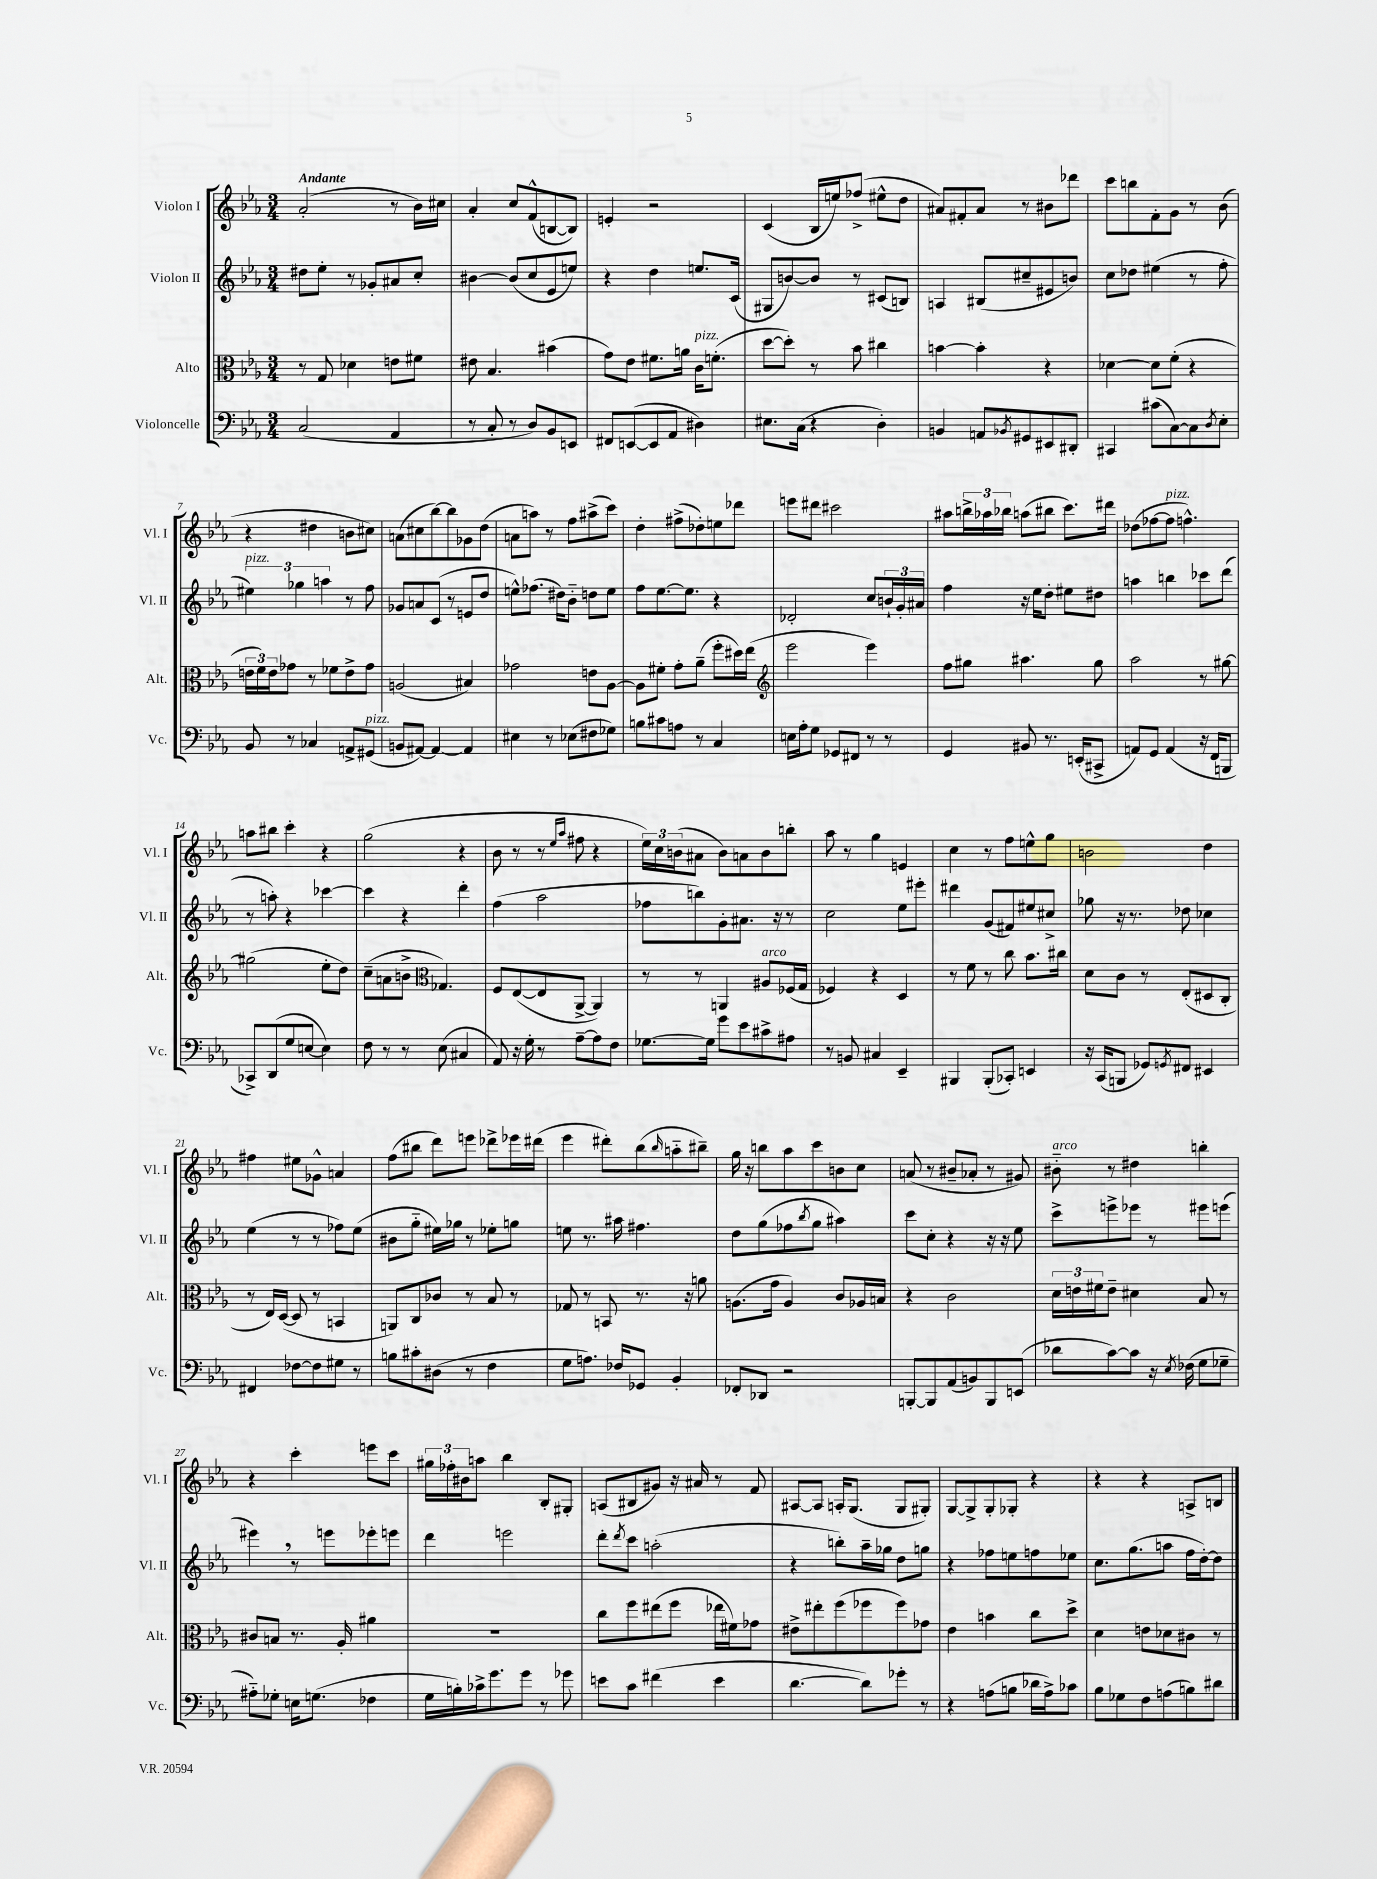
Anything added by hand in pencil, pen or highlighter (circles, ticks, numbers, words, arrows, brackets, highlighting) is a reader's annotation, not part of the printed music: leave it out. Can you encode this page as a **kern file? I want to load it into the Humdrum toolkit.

**kern	**kern	**kern	**kern
*staff4	*staff3	*staff2	*staff1
*clefF4	*clefC3	*clefG2	*clefG2
*k[b-e-a-]	*k[b-e-a-]	*k[b-e-a-]	*k[b-e-a-]
*M3/4	*M3/4	*M3/4	*M3/4
(2C	8r	8dd#	(2a-'
.	8G	8ee-'	.
.	4d-	8r	.
.	.	8g-'	.
4AA-	8e	8a#	8r
.	8f#	8cc'	16b-)
.	.	.	16cc#
=	=	=	=
8r	8e#	[4b#	4a-'
8C'	4.B-	.	.
8r	.	(8b#]	8cc
8D)	.	8cc	(8f^^
8BB-	(4b#	8e-	[8B
8EE	.	8ee)	8B])
=	=	=	=
8FF#	8g)	4r	4e'
([8EE	8e-	.	.
8EE]	8.f#	4dd	2r
8AA-	.	.	.
.	16a	.	.
4D#)	16c	8.ee	.
.	(8.f'	.	.
.	.	(16c	.
=	=	=	=
8.E#	[8dd	8G#	(4c
.	8dd'])	[8b)	.
(16C	.	.	.
4r	8r	8b]	16B-
.	.	.	16ee)
.	8b-	8r	(8ff-^
4D')	4cc#	(8c#	8ee#^^
.	.	8B)	8dd
=	=	=	=
4BB	[4b	4A	8a#)
.	.	.	8f#'
8AA	4b']	(8B#	8a#
8qBB-	.	.	.
8GG#	.	8cc#~	8r
8EE#	4r	8e#	8b#
8DD#'	.	8b)	8ddd-
=	=	=	=
4CC#	[4d-	8cc	8ccc
.	.	8dd-	8bb
(8c#	8d-]	(4ee#	8f'
[8C)	(8f'	.	8g
8C]	4r	8r	8r
8qD	.	.	.
8E-'	.	8ff'	(8b-
=	=	=	=
8BB-	24e	6ee#)	4r
.	24f)	.	.
.	24e	.	.
8r	8g-	.	.
.	.	6gg-	.
4C-	8r	.	4dd#
.	.	6aa	.
.	8f-	.	.
8AA^	8e^	8r	8b
(8GG#	8g-	8ff	8cc#)
=	=	=	=
8BB	(2A	8g-	(8a
[8AA#)	.	8a	8cc#
4AA#_	.	(8c	[8bb-)
.	.	8r	8bb-]
4AA#]	4B#)	8e	8g-
.	.	8dd	(8dd
=	=	=	=
4E#	2g-	8ee^^)	8a
.	.	(8.ff-	8aa)
8r	.	.	8r
.	.	16dd#)	.
(8E-	.	8b-'~	8ff
8F#	8e	8dd	(8aa#^
8G-)	[8A-	8ee	8ccc)
=	=	=	=
8B	8A-]	8ff	4dd'
8c#	8f#'	[8.ee-	.
8A	8g'	.	(8ff#^
.	.	8.ee-]	.
8r	(8a-~	.	8dd-')
4C	8ff'	4r	8ee
.	16dd#)	.	8ddd-
.	(16ee-	.	.
=	=	=	=
*	*clefG2	*	*
16E	2eee-	2d-'	8eee
16A-'	.	.	.
8G	.	.	8ddd#
8GG-	.	.	2ccc#
8FF#	.	.	.
8r	4eee-)	8cc	.
8r	.	24b`	.
.	.	24g'	.
.	.	24a#	.
=	=	=	=
4GG	8ff	4ff	8aa#
.	8gg#	.	24bb^
.	.	.	24aa-
.	.	.	24bb-
8BB#	4.aa#	16r	(8aa
.	.	16ee-	.
8.r	.	8dd'	8bb#
.	.	8ee#	8.ccc)
(16EE'	.	.	.
8CC#^	8gg#	8dd#	.
.	.	.	16ddd#
=	=	=	=
8AA)	2aa-	4aa	(8dd-
8GG	.	.	[8ff-
(4AA	.	4bb	8ff-]
.	.	.	4.ff^^)
16r	8r	8ccc-	.
16FF	.	.	.
8BBB	[8gg#	(8ddd	.
=	=	=	=
8CC-^)	(2gg#]	8r	8aa
(8DD	.	8aa')	8bb#
8G	.	4r	4ccc'
[8E	.	.	.
4E])	8ee-'	[4ccc-	4r
.	8dd)	.	.
=	=	=	=
8F	(8cc~	4ccc-]	(2gg
8r	8a	.	.
8r	8b^	4r	.
*	*clefC3	*	*
(8E-	4.G-)	.	.
4C#	.	4ddd'	4r
=	=	=	=
8AA-)	8F	(4ff	8b-
16r	([8E-	.	8r
16G'	.	.	.
8r	8E-]	2aa-	8r
.	.	.	16qqee-
.	.	.	16qqaa-
[8A-~	[8AA-^	.	8ff#
8A-]	4AA-])	.	4r
8F	.	.	.
=	=	=	=
[8.G-	8r	8ff-	24ee-)
.	.	.	24cc
.	.	.	(24b
.	8r	8bb)	8a#
16G-]	.	.	.
8g	4AA	8g'	8b)
8e-	.	8.a#	8a
8c#^	8A#	.	8b
.	.	16r	.
8A#	(16F-	8r	8bb'
.	16G	.	.
=	=	=	=
8r	4F-)	2cc	8aa-
8BB	.	.	8r
4C#	4r	.	4gg
4EE-~	4D	8ee-	4e
.	.	8eee#'	.
=	=	=	=
4BBB#	8r	4ddd#	4cc
.	8f	.	.
(8BBB#'	8r	(8g	8r
8CC-')	8cc	8f#)	8ff
4EE	8.b-	8ee#	8ee^^
.	.	8cc#^	8gg
.	16cc#	.	.
=	=	=	=
16r	8d	8gg-	2b
(16CC	.	.	.
8BBB	8c	16r	.
.	.	8.r	.
8GG-)	8r	.	.
8qGG	.	.	.
8FF#	(8E-'	8dd-	.
4EE#	8D#	4cc-	4dd
.	8C'	.	.
=	=	=	=
4FF#	8r	(4ee-	4ff#
.	16E-)	.	.
.	([16D	.	.
[8F-	8D]	8r	8ee#
8F-]	8r	8r	8g-^^
8G#	4BB	8ff-)	4a
8r	.	(8ee-	.
=	=	=	=
8B	8AA)	8b#	(8ff
8c#'	8C	8gg'~	8bb#
(8D#	8c-	16ee#)	8ddd)
.	.	16gg-	.
8r	8r	8r	8eee
4F	8B-	8ee-'	8ddd-^
.	8r	8gg	16eee-
.	.	.	(16ddd#
=	=	=	=
8G	8G-	8ee	4eee-
8.A)	8r	8.r	.
.	8BB	.	8ddd#')
16F-	.	16aa#	.
8GG-	8.r	4.ff#	(8bb-
.	.	.	16qqbb-
4BB-'	.	.	8aa'~
.	16r	.	.
.	8a	.	8bb#~)
=	=	=	=
8FF-'	(8.A	8dd	16gg
.	.	.	16r
8DD-	.	(8gg	8bb
.	16g	.	.
2r	4A)	8ff-	8aa-
.	.	8qbb-	.
.	.	8gg	8ccc
.	8c	4aa#)	8b
.	16A-	.	8cc
.	16B	.	.
=	=	=	=
[8BBB'	4r	8ccc	(8a
8BBB]	.	8cc'	8r
(8AA-	2c	4r	8b#~
8BB)	.	.	8a-'
8BBB	.	16r	8r
.	.	16r	.
(8EE	.	8ee-	8g#)
=	=	=	=
8d-	24d	8ccc^	8b#'~
.	24e	.	.
.	24f#	.	.
[8c)	8e~	8eee^	8r
8c]	4d#	8eee-	4dd#
16r	.	8r	.
8qE-	.	.	.
(16F-	.	.	.
8G	8B-	8eee#	4bb'
8G-~	8r	(8eee	.
=	=	=	=
8A#'~)	8c#	4eee#)	4r
8G-'	8B	.	.
16E	8.r	8r	4ccc'
(8.G	.	.	.
.	.	8eee	.
.	16A-'	.	.
4F-	4a#	8eee-'	8eee
.	.	8eee	8ccc
=	=	=	=
16G	2.r	4ddd	24gg#
.	.	.	24ff-'
16B')	.	.	.
.	.	.	24b#
16c-^	.	.	8aa
8.g	.	.	.
.	.	2eee	4bb-
8g	.	.	.
8r	.	.	8B-'
8g-	.	.	8G#'
=	=	=	=
8e	8cc	8ddd'	(8A
.	.	8qddd	.
8c	8ff	8ccc	8B#
(4f#	(8ee#	(2aa'	8g#)
.	8ff	.	16r
.	.	.	16a#
4e	16ee-	.	8r
.	16f#)	.	.
.	8g-	.	8f
=	=	=	=
[4.d	8e#^	4r	[8A#
.	8ee#'	.	8A#]
.	(8ff	8bb')	16A'
.	.	.	(8.G
8d])	8ff-	16aa-~	.
.	.	16gg-	.
8g-'	8ff-)	8dd	8G
8r	8g-	8gg	8G#')
=	=	=	=
4r	4e-	4r	[8G
.	.	.	8G^]
(8A	4b	8ff-	8G'
8B	.	8ee	8G-'
16d-	8cc	8ff	4r
16A^)	.	.	.
8c-	8dd^	8ee-	.
=	=	=	=
8B-	4d	8.cc	4r
8G-	.	.	.
.	.	(8.gg	.
8F	8e	.	4r
(8A	8d-	8aa	.
8B)	8c#	16ff	8A^
.	.	[16dd')	.
8d#	8r	8dd]	8B
==	==	==	==
*-	*-	*-	*-
